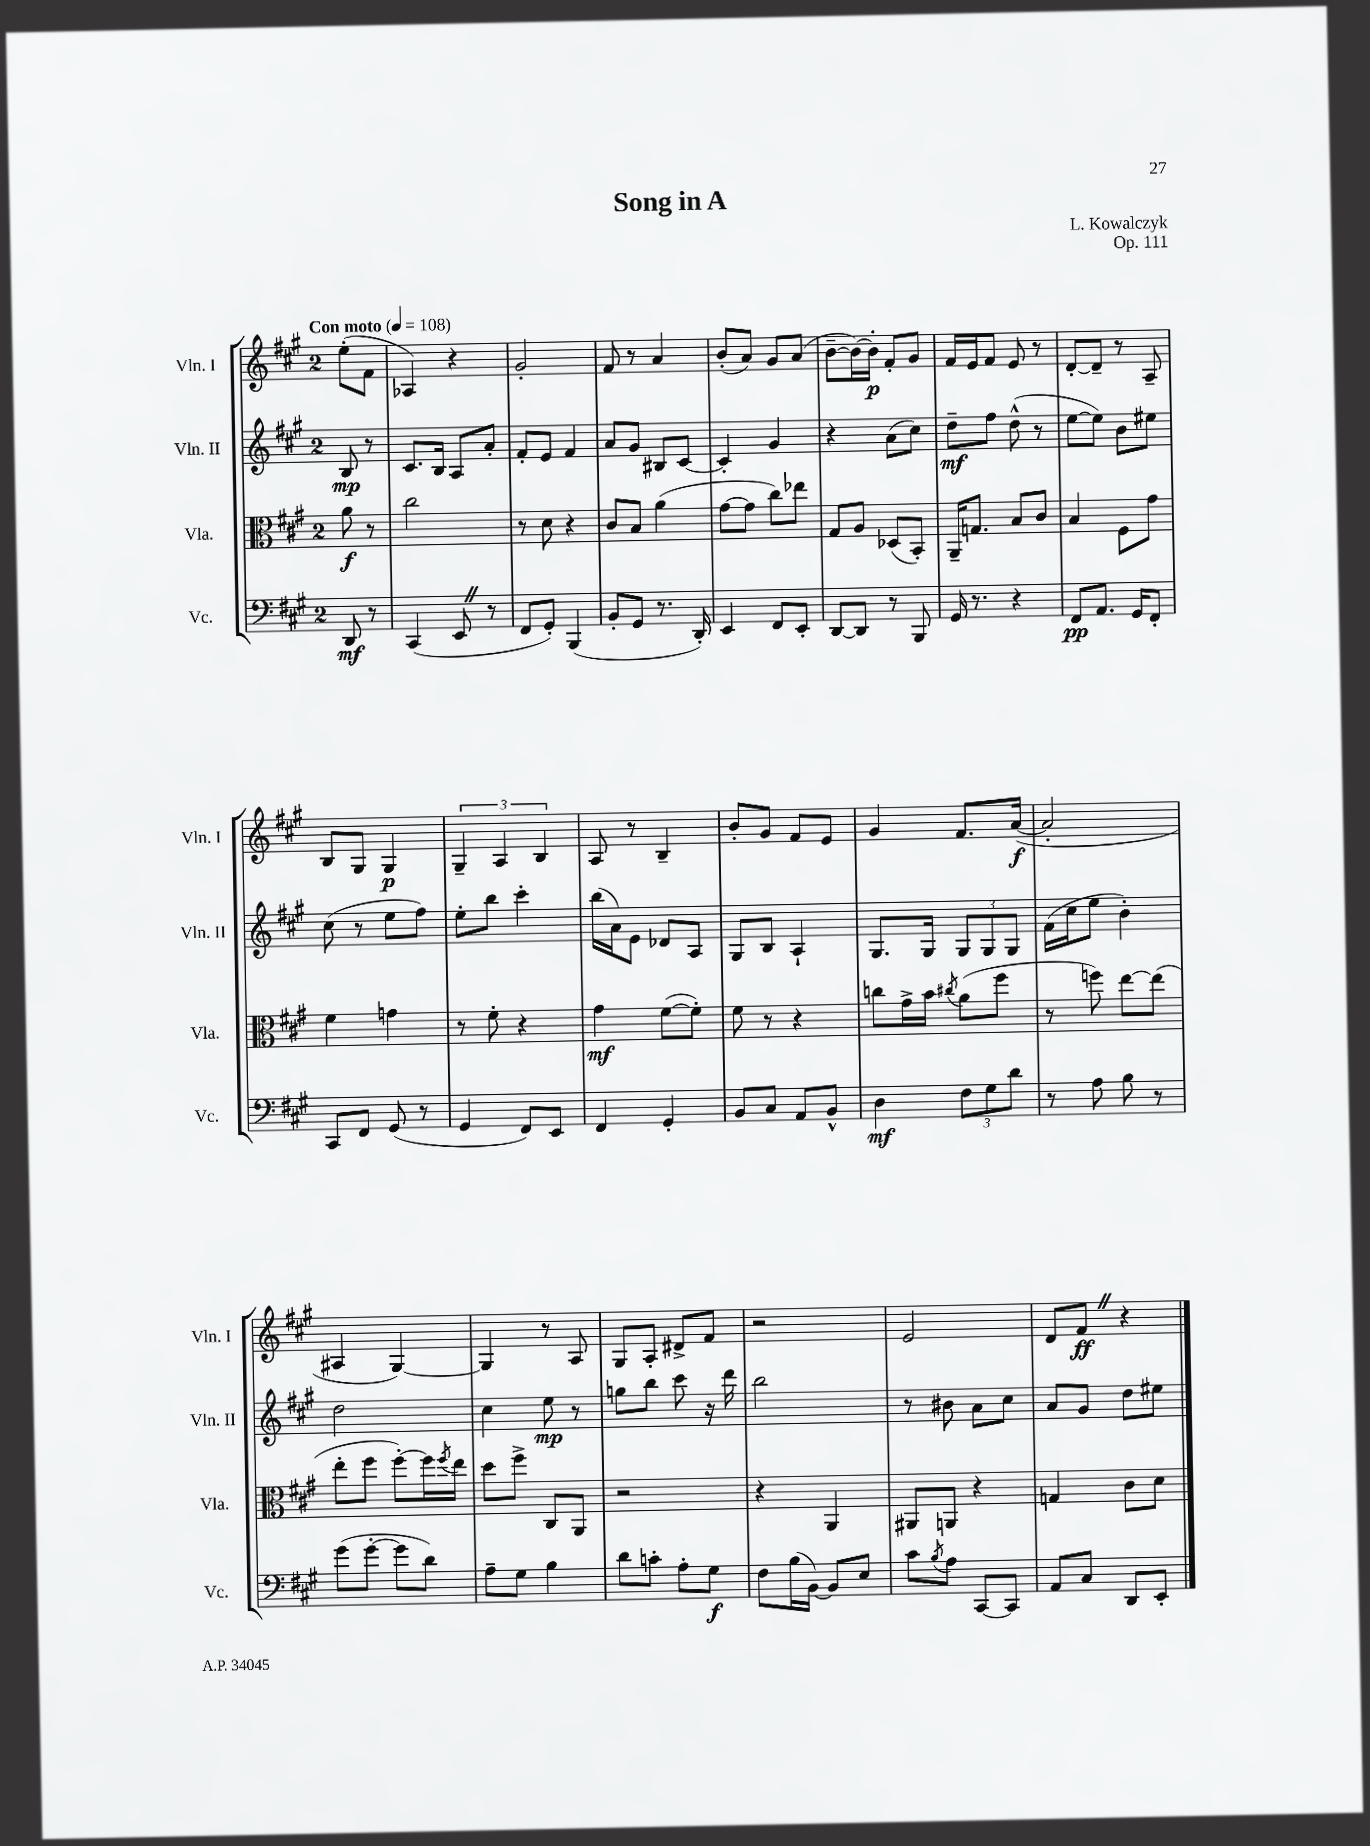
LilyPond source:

\header { title = "Song in A" composer = "L. Kowalczyk" opus = "Op. 111" }
<<
\new StaffGroup <<
\new Staff = "s0" \with { instrumentName = "Vln. I" shortInstrumentName = "Vln. I" } {
    \clef treble \key a \major \once \override Staff.TimeSignature.style = #'single-digit \time 2/4 \partial 4 \tempo "Con moto" 4 = 108
    e''8-.( fis'8 |
    aes4) r4 |
    gis'2-. |
    fis'8 r8 a'4 |
    b'8-.( a'8) gis'8 a'8( |
    b'8~-- b'16~) b'16-.\p fis'8-. gis'8 |
    fis'16 e'16 fis'8 e'8 r8 |
    d'8~-. d'8-- r8 a8-- |
    b8 gis8 gis4\p |
    \tuplet 3/2 { gis4-- a4 b4 } |
    a8 r8 b4-- |
    b'8-. gis'8 fis'8 e'8 |
    gis'4 fis'8. a'16~\f( |
    a'2-. |
    ais4 gis4~) |
    gis4 r8 a8 |
    gis8 a8-. dis'8-> fis'8 |
    r2 |
    e'2 |
    d'8 fis'8\ff \once \override BreathingSign.text = \markup { \musicglyph "scripts.caesura.straight" } \breathe r4 \bar "|." |
}
\new Staff = "s1" \with { instrumentName = "Vln. II" shortInstrumentName = "Vln. II" } {
    \clef treble \key a \major \once \override Staff.TimeSignature.style = #'single-digit \time 2/4 \partial 4
    b8\mp r8 |
    cis'8. b16 a8 a'8-. |
    fis'8-. e'8 fis'4 |
    a'8 gis'8 bis8 cis'8~ |
    cis'4-. gis'4 |
    r4 a'8( cis''8) |
    d''8--\mf fis''8 d''8-^( r8 |
    e''8~ e''8) b'8 eis''8 |
    cis''8( r8 e''8 fis''8) |
    e''8-. b''8 cis'''4-. |
    b''16( a'16) e'8 des'8 a8 |
    gis8 b8 a4-! |
    gis8. gis16 \tuplet 3/2 { gis8 gis8 gis8 } |
    fis'16( cis''16 e''8 b'4-.) |
    d''2 |
    cis''4 e''8\mp r8 |
    g''8 b''8 cis'''8 r16 d'''16 |
    b''2 |
    r8 bis'8 a'8 cis''8 |
    a'8 gis'8 d''8 eis''8 \bar "|." |
}
\new Staff = "s2" \with { instrumentName = "Vla." shortInstrumentName = "Vla." } {
    \clef alto \key a \major \once \override Staff.TimeSignature.style = #'single-digit \time 2/4 \partial 4
    a'8\f r8 |
    cis''2 |
    r8 d'8 r4 |
    cis'8 b8 a'4( |
    gis'8~ gis'8 cis''8) ees''8 |
    gis8 a8 des8( b,8-.) |
    a,16-- g8. b8 cis'8 |
    b4 fis8 gis'8 |
    fis'4 g'4 |
    r8 fis'8-. r4 |
    gis'4\mf fis'8~( fis'8-.) |
    fis'8 r8 r4 |
    c''8 gis'16-> b'16 \acciaccatura { cis''8 } a'8( fis''8 |
    r8 f''8) e''8~ e''8( |
    e''8-. fis''8 fis''8~-.) fis''16 \acciaccatura { fis''8 } e''16 |
    d''8 fis''8-> cis8 a,8 |
    r2 |
    r4 a,4 |
    ais,8 a,8 r4 |
    g4 cis'8 d'8 \bar "|." |
}
\new Staff = "s3" \with { instrumentName = "Vc." shortInstrumentName = "Vc." } {
    \clef bass \key a \major \once \override Staff.TimeSignature.style = #'single-digit \time 2/4 \partial 4
    d,8\mf r8 |
    cis,4( e,8 \once \override BreathingSign.text = \markup { \musicglyph "scripts.caesura.straight" } \breathe r8 |
    fis,8 gis,8-.) b,,4( |
    b,8-. gis,8 r8. d,16-.) |
    e,4 fis,8 e,8-. |
    d,8~ d,8 r8 b,,8 |
    gis,16 r8. r4 |
    fis,8\pp a,8. gis,16 fis,8-. |
    cis,8 fis,8 gis,8( r8 |
    gis,4 fis,8) e,8 |
    fis,4 gis,4-. |
    b,8 cis8 a,8 b,8-^ |
    d4\mf \tuplet 3/2 { fis8 gis8 d'8 } |
    r8 a8 b8 r8 |
    gis'8( gis'8~-. gis'8 d'8) |
    a8-- gis8 b4 |
    d'8 c'8-. a8-. gis8\f |
    fis8 b16( b,16~) b,8 e8 |
    cis'8 \acciaccatura { b8 } a8 cis,8~ cis,8 |
    a,8 cis8 d,8 e,8-. \bar "|." |
}
>>
>>
\layout { \context { \Score \remove "Bar_number_engraver" } }
